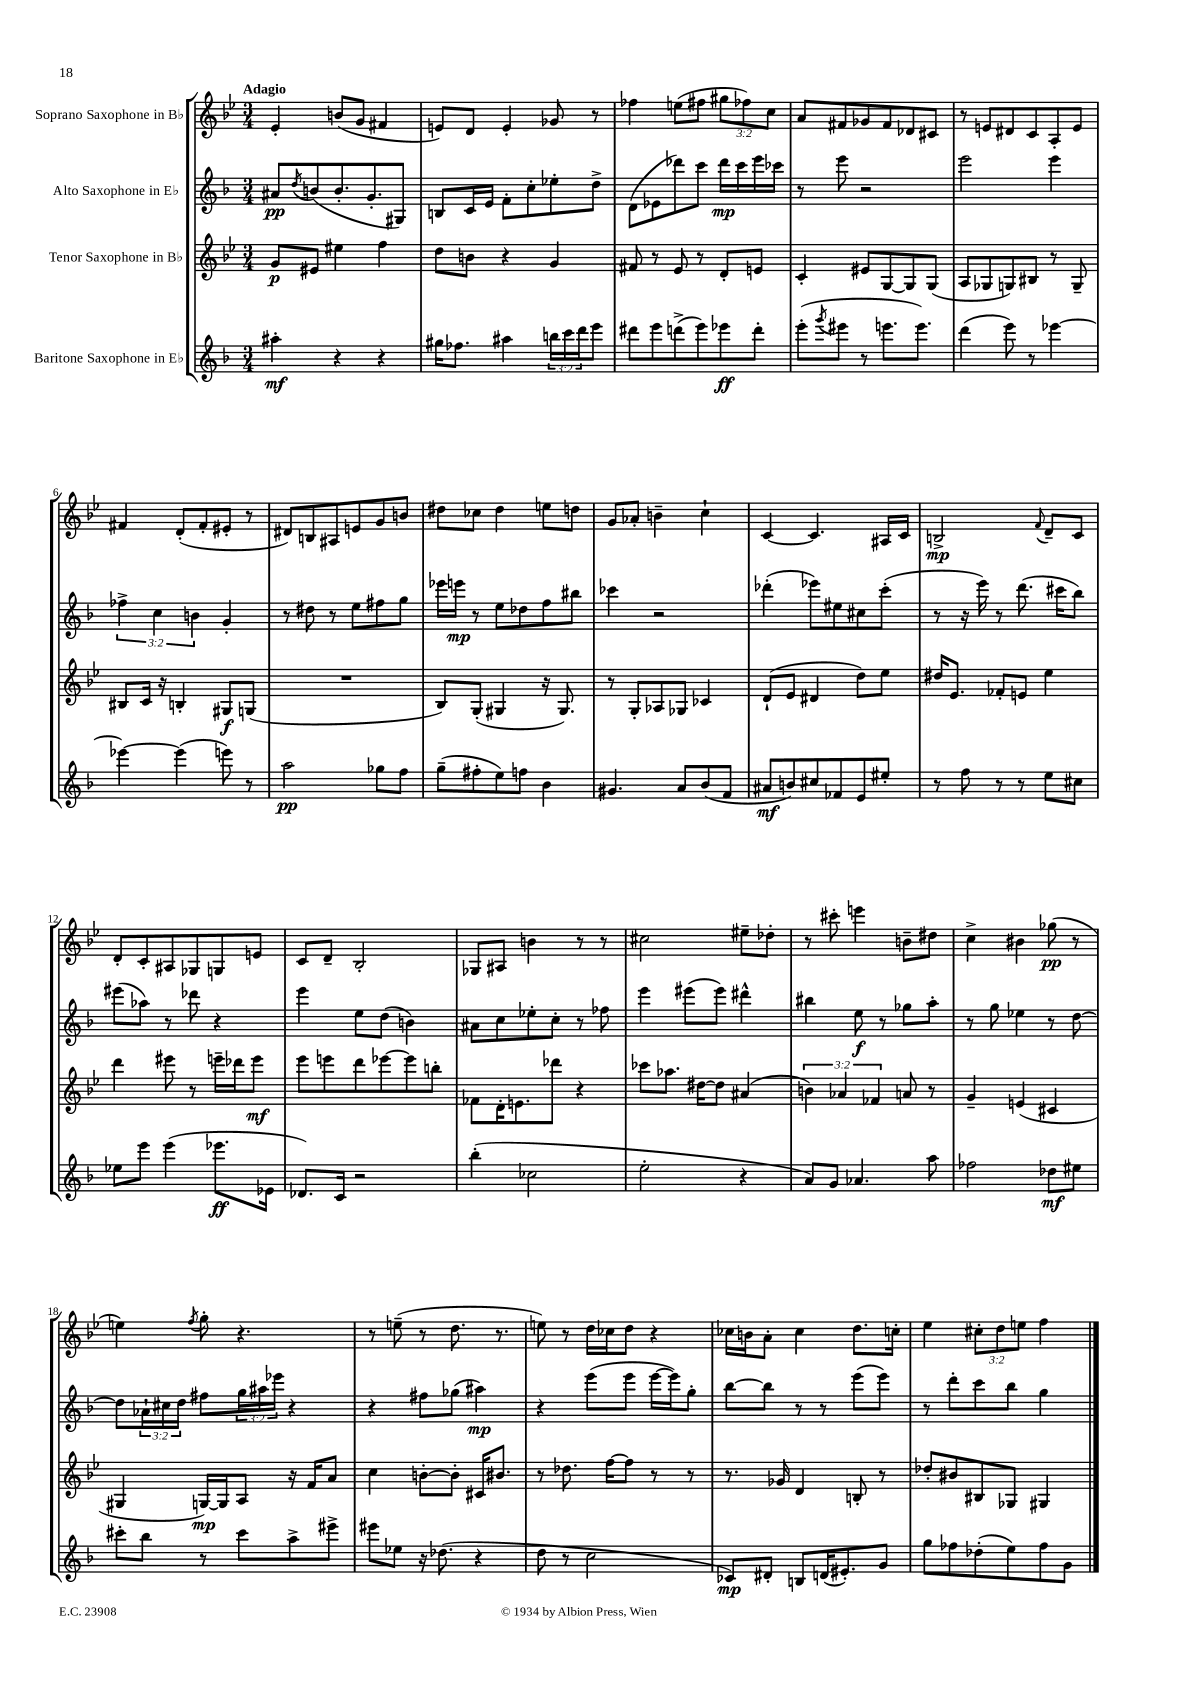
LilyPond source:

<<
\new StaffGroup <<
\new Staff = "s0" \with { instrumentName = "Soprano Saxophone in Bb" } {
    \clef treble \key bes \major \numericTimeSignature \time 3/4 \override Staff.TupletNumber.text = #tuplet-number::calc-fraction-text \tempo "Adagio"
    ees'4-. b'8( g'8 fis'4 |
    e'8) d'8 e'4-. ges'8 r8 |
    fes''4 e''8( fis''8 \tuplet 3/2 { gis''8 fes''8) c''8 } |
    a'8 fis'8 ges'8 fis'8 des'8 cis'8 |
    r8 e'8 dis'8 c'8 a8-. e'8 |
    fis'4 d'8-.( fis'8-. eis'8-. r8 |
    dis'8) b8 ais8 e'8 g'8 b'8 |
    dis''8 ces''8 dis''4 e''8 d''8 |
    g'8 aes'8-. b'4-- c''4-! |
    c'4~ c'4. ais16 c'16 |
    b2->\mp \appoggiatura { f'8 } d'8-- c'8 |
    d'8-. c'8-. ais8 ges8 g8 e'8 |
    c'8 d'8-- bes2-. |
    ges8 ais8 b'4 r8 r8 |
    cis''2 eis''8-- des''8-. |
    r8 cis'''8-. e'''4 b'8-- dis''8 |
    c''4-> bis'4 ges''8\pp( r8 |
    e''4) \acciaccatura { f''8 } g''8-. r4. |
    r8 e''8--( r8 d''8. r8. |
    e''8) r8 d''16 ces''16 d''8 r4 |
    ces''16 b'16 a'8-. ces''4 d''8. c''16-. |
    ees''4 \tuplet 3/2 { cis''8-. d''8 e''8 } f''4 \bar "|." |
}
\new Staff = "s1" \with { instrumentName = "Alto Saxophone in Eb" } {
    \clef treble \key f \major \numericTimeSignature \time 3/4 \override Staff.TupletNumber.text = #tuplet-number::calc-fraction-text
    ais'8\pp \acciaccatura { d''8 } b'8( b'8.-. g'8.-. gis8) |
    b8 c'16 e'16 f'8-. c''8-. ees''8-. d''8-> |
    d'8( ees'8 des'''8) c'''8 des'''16\mp c'''16 e'''16 ces'''16 |
    r8 e'''8 r2 |
    e'''2 e'''4 |
    \tuplet 3/2 { fes''4-> c''4 b'4 } g'4-. |
    r8 dis''8 r8 e''8 fis''8 g''8 |
    ees'''16 e'''16\mp r8 e''8 des''8 f''8 bis''8 |
    ces'''4 r2 |
    des'''4-.( ees'''8) eis''8 cis''8 c'''8-.( |
    r8 r16 e'''16) r8 d'''8.( cis'''16 bes''8) |
    eis'''8( aes''8) r8 des'''8 r4 |
    e'''4 e''8 d''8( b'4) |
    ais'8 c''8 ees''8-. c''8-. r8 fes''8 |
    e'''4 eis'''8( eis'''8) dis'''4-^ |
    bis''4 e''8\f r8 ges''8 a''8-. |
    r8 g''8 ees''4 r8 d''8~ |
    d''8 \tuplet 3/2 { aes'16-! cis''16 d''16 } fis''8 \tuplet 3/2 { g''16 ais''16 ees'''16 } r4 |
    r4 fis''8 ges''8( ais''4\mp) |
    r4 e'''8( e'''8 e'''16~ e'''16) g''8-. |
    bes''8~ bes''8 r8 r8 e'''8( e'''8) |
    r8 d'''8-. c'''8 bes''8 g''4 \bar "|." |
}
\new Staff = "s2" \with { instrumentName = "Tenor Saxophone in Bb" } {
    \clef treble \key bes \major \numericTimeSignature \time 3/4 \override Staff.TupletNumber.text = #tuplet-number::calc-fraction-text
    g'8\p eis'8 eis''4 f''4 |
    d''8 b'8 r4 g'4 |
    fis'8 r8 ees'8 r8 d'8-. e'8 |
    c'4-. eis'8 g8~ g8 g8( |
    a8 ges8 g8) bis8 r8 g8-- |
    bis8 c'16 r16 b4-. gis8\f g8( |
    R2. |
    bes8) g8-.( gis4 r16 gis8.) |
    r8 g8-. aes8 ges8 ces'4 |
    d'8-!( ees'8 dis'4 d''8) ees''8 |
    dis''16 ees'8. fes'8-. e'8 ees''4 |
    d'''4 eis'''8 r8 e'''16-- des'''16 e'''8\mf |
    ees'''8 e'''8 d'''8 ees'''8~ ees'''8 b''8-. |
    fes'8 d'16-. e'8. des'''8 r4 |
    ces'''8 aes''8. dis''16~ dis''8 ais'4( |
    \tuplet 3/2 { b'4) aes'4 fes'4 } a'8 r8 |
    g'4-- e'4( cis'4 |
    gis4 g16~\mp) g16 a8 r16 f'16 a'8 |
    c''4 b'8~-. b'8-. cis'16 bis'8. |
    r8 des''8. f''16~ f''8 r8 r8 |
    r8. ges'16 d'4 b8-. r8 |
    des''8-. bis'8 bis8 ges8 gis4 \bar "|." |
}
\new Staff = "s3" \with { instrumentName = "Baritone Saxophone in Eb" } {
    \clef treble \key f \major \numericTimeSignature \time 3/4 \override Staff.TupletNumber.text = #tuplet-number::calc-fraction-text
    ais''4-.\mf r4 r4 |
    gis''16 fes''8. ais''4 \tuplet 3/2 { b''16 c'''16 d'''16 } e'''8 |
    dis'''8 e'''8 d'''8->( e'''8) ees'''8\ff d'''8-. |
    e'''8-.( \acciaccatura { g'''8 } eis'''8 r8 e'''8. e'''8.) |
    d'''4( e'''8) r8 ees'''4~ |
    ees'''4~ ees'''4( e'''8) r8 |
    a''2\pp ges''8 f''8 |
    g''8--( fis''8-. e''8) f''8 bes'4 |
    gis'4. a'8 bes'8( f'8 |
    ais'8\mf b'8) cis''8 fes'8 e'8 eis''8-. |
    r8 f''8 r8 r8 e''8 cis''8 |
    ees''8 e'''8 e'''4( ees'''8.\ff ees'16 |
    des'8.) c'16 r2 |
    bes''4-.( ces''2 |
    e''2-. r4 |
    a'8) g'8 aes'4. a''8 |
    fes''2 des''8\mf eis''8 |
    cis'''8-. bes''8 r8 cis'''8 a''8-> eis'''8-> |
    eis'''8 ees''8 r16 des''8.( r4 |
    d''8 r8 c''2 |
    ces'8\mp) dis'8-. b8 d'16( eis'8.-.) g'8 |
    g''8 fes''8 des''8-.( e''8) fes''8 g'8 \bar "|." |
}
>>
>>
